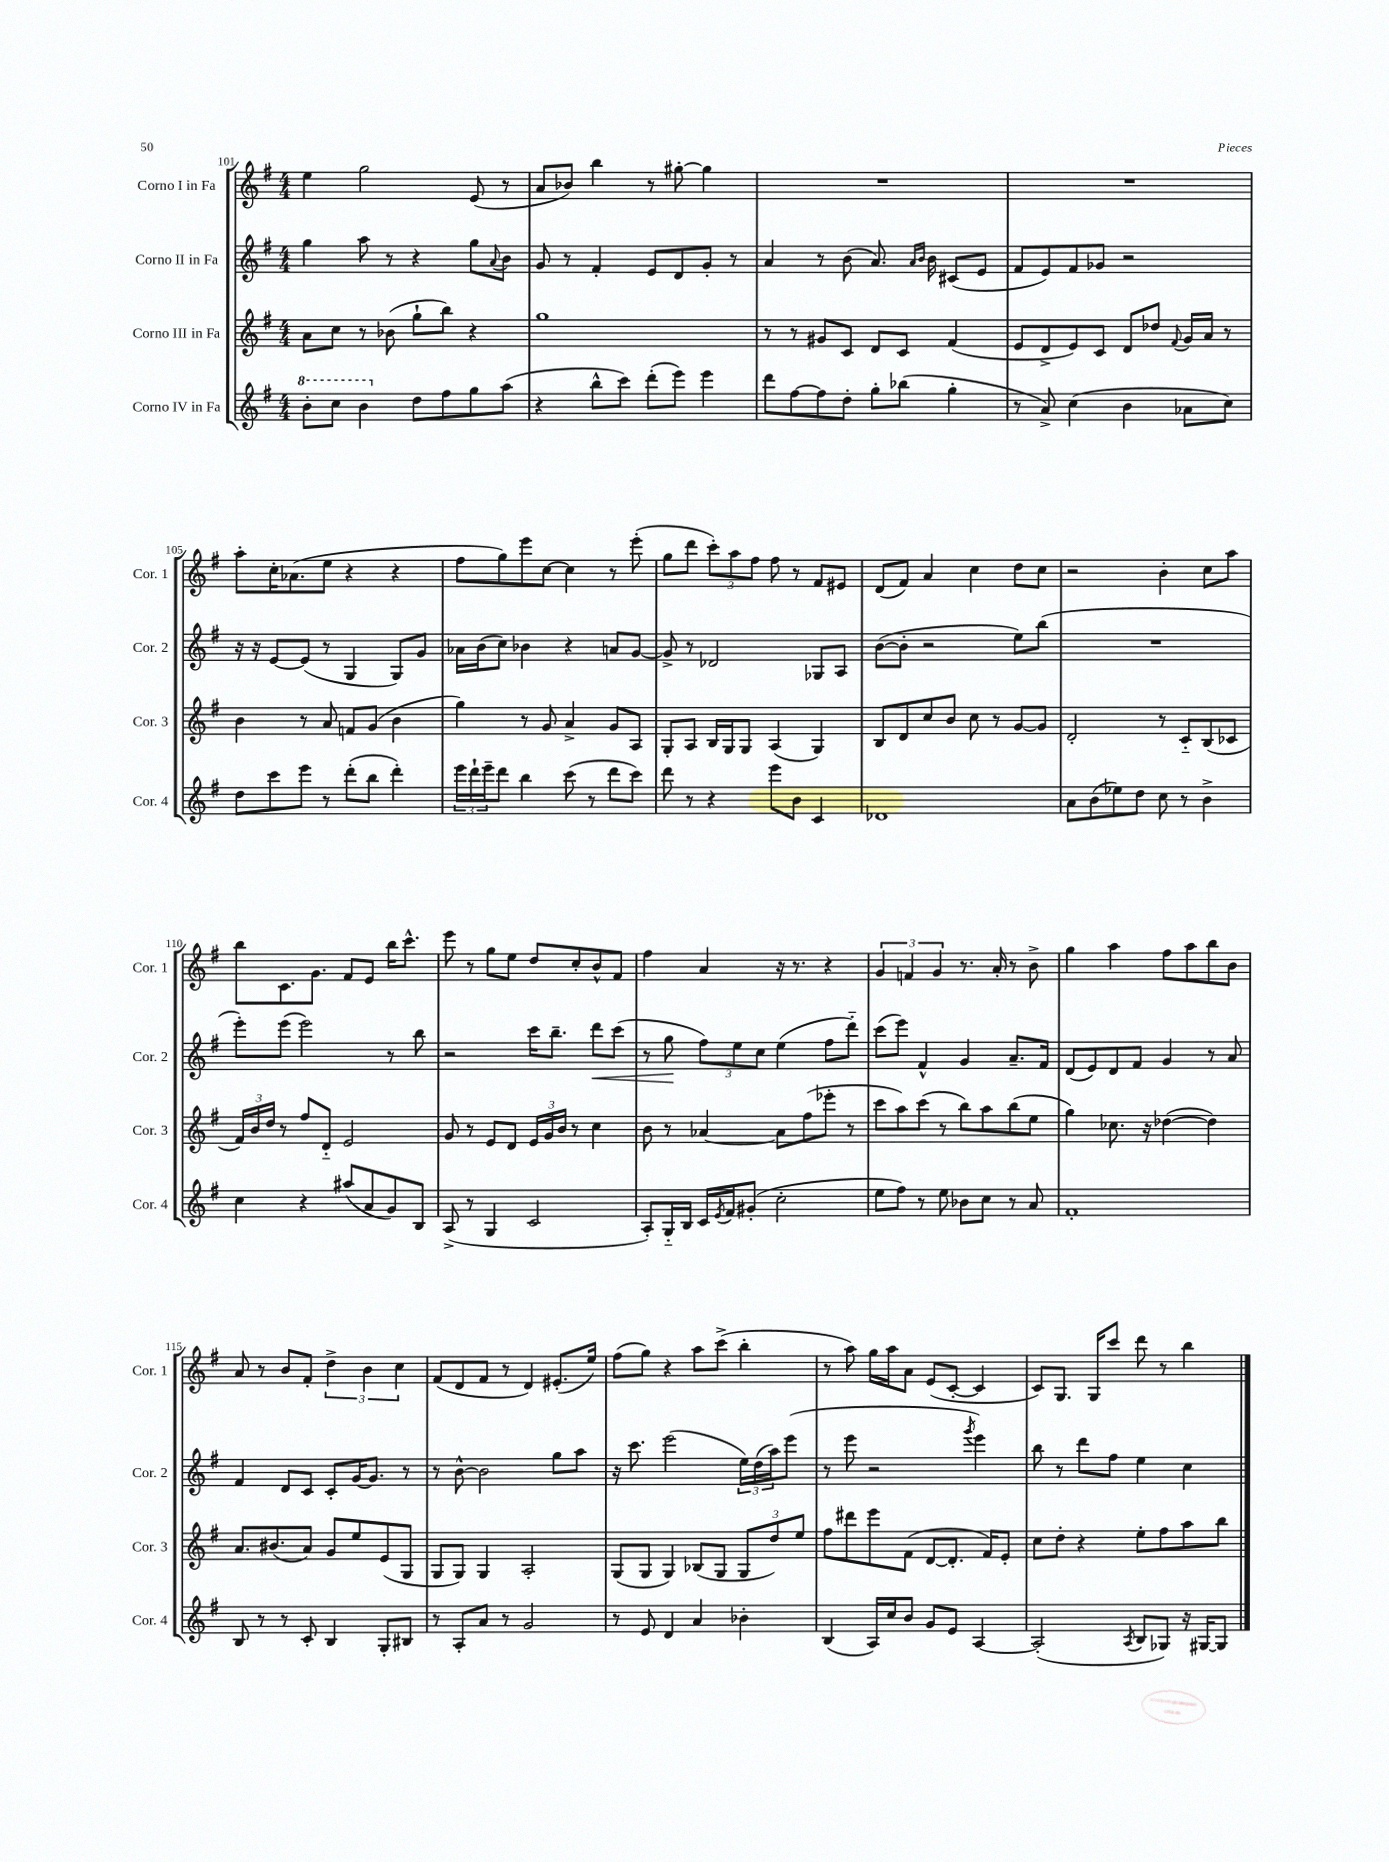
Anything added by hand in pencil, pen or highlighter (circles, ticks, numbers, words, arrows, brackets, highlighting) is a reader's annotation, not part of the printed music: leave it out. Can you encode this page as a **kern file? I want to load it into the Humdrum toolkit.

**kern	**kern	**kern	**dynam	**kern
*part4	*part3	*part2	*part2	*part1
*staff4	*staff3	*staff2	*staff2	*staff1
*I"Corno IV in Fa	*I"Corno III in Fa	*I"Corno II in Fa	*	*I"Corno I in Fa
*I'Cor. 4	*I'Cor. 3	*I'Cor. 2	*	*I'Cor. 1
*clefG2	*clefG2	*clefG2	*	*clefG2
*k[f#]	*k[f#]	*k[f#]	*	*k[f#]
*M4/4	*M4/4	*M4/4	*	*M4/4
*8va	*	*	*	*
=101	=101	=101	=101	=101
8bb'\L	8a\L	4gg\	.	4ee\
8ccc\J	8cc\J	.	.	.
4bb\	8r	8aa\	.	2gg\
.	(8b-X\	8r	.	.
*X8va	*	*	*	*
8dd\L	8gg`\L	4r	.	.
8ff#\	8bb\J)	.	.	.
8gg\	4r	8gg\L	.	(8e/
.	.	8qqa/	.	.
(8aa\J	.	8b\J	.	8r
=102	=102	=102	=102	=102
4r	1gg	8g/	.	8a/L
.	.	8r	.	8b-X/J)
8bb^^\L	.	4f#'/	.	4bb\
8ccc\J)	.	.	.	.
(8ddd'\L	.	8e/L	.	8r
8eee\J)	.	8d/	.	[8gg#X'\
4eee\	.	8g'/J	.	4gg#\]
.	.	8r	.	.
=103	=103	=103	=103	=103
8ddd\L	8r	4a/	.	1r
[8ff#\	8r	.	.	.
8ff#\]	8g#X/L	8r	.	.
8dd'\J	8c/J	(8b\	.	.
8gg'\L	8d/L	8.a/)	.	.
(8bb-X\J	8c/J	.	.	.
.	.	16qqa/LL	.	.
.	.	16qqb/JJ	.	.
.	.	16b\	.	.
4gg'\	(4f#/	(8c#X/L	.	.
.	.	8e/J	.	.
=104	=104	=104	=104	=104
8r	8e/L	8f#/L	.	1r
8a^/)	8d^/	8e/)	.	.
(4cc\	8e/)	8f#/	.	.
.	8c/J	8g-X/J	.	.
4b\	8d/L	2r	.	.
.	8dd-X/J	.	.	.
.	8qqf#/	.	.	.
8a-X\L	16g/LL	.	.	.
.	16a/JJ	.	.	.
8cc\J)	8r	.	.	.
!!LO:LB:g=z
=105	=105	=105	=105	=105
8dd\L	4b\	16r	.	8aa'\L
.	.	16r	.	.
8ccc\	.	[8e/L	.	16cc'\K
.	.	.	.	(8.a-X\
8eee\J	8r	(8e/J]	.	.
8r	8a/	8r	.	8ee\J
(8ddd'\L	8fn/L	4G/	.	4r
8bb\J	(8g/J	.	.	.
4ddd'\)	4b\	8G/L)	.	4r
.	.	8g/J	.	.
=106	=106	=106	=106	=106
24eee\LL	4gg\)	16a-X\LL	.	8ff#\L
24ddd`\	.	.	.	.
.	.	(16b\J	.	.
24eee~\J	.	.	.	.
8ddd\J	.	8cc\J)	.	8gg\)
4bb\	8r	4b-X\	.	8eee\
.	8g/	.	.	[8cc\J
(8ccc\	4a^/	4r	.	4cc\]
8r	.	.	.	.
8ddd\L	8g/L	8an/L	.	8r
8ccc\J)	8A/J	[8g/J	.	(8eee'\
=107	=107	=107	=107	=107
8ddd\	8G'/L	8g^/]	.	8gg\L
8r	8A/J	8r	.	8ddd\J
4r	16B/LL	2d-X/	.	12ccc'\L)
.	16G/J	.	.	.
.	.	.	.	12aa\
.	8G/J	.	.	.
.	.	.	.	12ff#\J
8eee\L	(4A/	.	.	8ff#\
8b\J	.	.	.	8r
4c/	4G/)	8G-X/L	.	8f#/L
.	.	8A/J	.	8e#X/J
=108	=108	=108	=108	=108
1d-X	8B/L	([8b\L	.	(8d/L
.	8d/	8b'\J]	.	8f#/J)
.	8cc/	2r	.	4a/
.	8b/J	.	.	.
.	8cc\	.	.	4cc\
.	8r	.	.	.
.	[8g/L	8ee\L)	.	8dd\L
.	8g/J]	(8bb\J	.	8cc\J
=109	=109	=109	=109	=109
8a\L	2d'/	1r	.	2r
(8b\	.	.	.	.
8ee-X\)	.	.	.	.
8dd\J	.	.	.	.
8cc\	8r	.	.	4b'\
8r	8c/L	.	.	.
4b^\	(8B/	.	.	8cc\L
.	8c-X/J	.	.	8aa\J
!!LO:LB:g=z
=110	=110	=110	=110	=110
4cc\	24f#/LL)	8eee'\L)	.	8bb\L
.	24b/	.	.	.
.	24dd/JJ	.	.	.
.	8r	(8eee\J	.	8.c\
4r	8ff#/L	2eee\)	.	.
.	.	.	.	8.g\J
.	8d/J	.	.	.
(8aa#X/L	2e/	.	.	8f#/L
8a/	.	.	.	8e/J
8g/)	.	8r	.	16bb\KL
.	.	.	.	8.ccc^^\J
8B/J	.	8bb\	.	.
=111	=111	=111	=111	=111
(8A^/	8g/	2r	.	8eee\
8r	8r	.	.	8r
4G/	8e/L	.	.	8gg\L
.	8d/J	.	.	8ee\J
2c/	24e/LL	16ccc\KL	.	8dd/L
.	24g/	.	.	.
.	.	8.bb~\J	.	.
.	24b/JJ	.	.	.
.	8r	.	.	8cc'/
!	!	!	!LO:HP:b	!
.	4cc\	8ddd\L	<	8b^^/
.	.	(8ccc\J	.	8f#/J
=112	=112	=112	=112	=112
8A'/L)	8b\	8r	.	4ff#\
16G/L	8r	8gg\	.	.
16B/JJ	.	.	.	.
16c/LL	[4a-X/	12ff#\L)	[	4a/
8qe/	.	.	.	.
16f#/J	.	.	.	.
.	.	12ee\	.	.
(8g#X'/J	.	.	.	.
.	.	12cc\J	.	.
2cc'\	8a-\L]	(4ee\	.	16r
.	.	.	.	8.r
.	(8ff#\	.	.	.
.	8eee-X'\J	8ff#\L	.	4r
.	8r	8ddd\J)	.	.
=113	=113	=113	=113	=113
8ee\L	8ccc\L	(8ccc\L	.	6g/
8ff#\J)	8aa\)	8eee\J)	.	.
.	.	.	.	6fn/
8r	(8ccc\J	4f#^^/	.	.
.	.	.	.	6g/
8ee\	8r	.	.	.
8b-X\L	8bb\L)	4g/	.	8.r
8cc\J	8aa\	.	.	.
.	.	.	.	16a'/
8r	(8bb\	8.a~/L	.	8r
8a/	8ee\J	.	.	8b^\
.	.	16f#/Jk	.	.
=114	=114	=114	=114	=114
1f#'	4gg\)	(8d/L	.	4gg\
.	.	8e/)	.	.
.	8.cc-X\	8d/	.	4aa\
.	.	8f#/J	.	.
.	16r	.	.	.
.	([4dd-X\	4g/	.	8ff#\L
.	.	.	.	8aa\
.	4dd-\])	8r	.	8bb\
.	.	8a/	.	8b\J
!!LO:LB:g=z
=115	=115	=115	=115	=115
8B/	8.a/L	4f#/	.	8a/
8r	.	.	.	8r
.	(8.b#X/	.	.	.
8r	.	8d/L	.	8b/L
8c'/	8a/J)	8c/J	.	8f#'/J
4B/	8g/L	8c'/L	.	6dd^\
.	8ee/	[16g/K	.	.
.	.	.	.	6b\
.	.	8.g/J]	.	.
8G'/L	(8e/	.	.	.
.	.	.	.	6cc\
8B#X/J	8G/J	8r	.	.
=116	=116	=116	=116	=116
8r	8G/L	8r	.	(8f#/L
8A'/L	8G/J)	[8b^^\	.	8d/
8a/J	4G/	2b\]	.	8f#/J
8r	.	.	.	8r
2g/	2A'/	.	.	4d/)
.	.	8gg\L	.	(8.e#X'/L
.	.	8aa\J	.	.
.	.	.	.	16ee/Jk)
=117	=117	=117	=117	=117
8r	(8G/L	16r	.	(8ff#\L
.	.	8.ccc\	.	.
8e/	8G/J	.	.	8gg\J)
4d/	4G/)	(2eee\	.	4r
4a/	(8B-X/L	.	.	8aa\L
.	8G/J	.	.	(8ccc^\J
4b-X'\	12G/L	24ee\LL)	.	4bb'\
.	.	(24dd\	.	.
.	12dd/)	24aa\J)	.	.
.	.	(8eee\J	.	.
.	12ee/J	.	.	.
=118	=118	=118	=118	=118
(4B/	8ff#\L	8r	.	8r
.	8ddd#X\	8eee\	.	8aa\)
16A/LL)	8eee\	2r	.	16gg\LL
16cc/J	.	.	.	16aa\J
8b/J	(8f#\J	.	.	8a\J
8g/L	[8d/L	.	.	(8e/L
8e/J	8.d'/J]	.	.	[8c'/J
.	.	8qggg/	.	.
[4A/	.	4eee\)	.	4c/]
.	16f#/KL)	.	.	.
.	8e'/J	.	.	.
=119	=119	=119	=119	=119
(2A'/]	8cc\L	8bb\	.	8c/L)
.	8dd'\J	8r	.	8.G/J
.	4r	8ddd\L	.	.
.	.	.	.	16G/KL
.	.	8ff#\J	.	8ccc/J
8qA/	.	.	.	.
8B/L	8ee'\L	4ee\	.	8ddd\
8G-X/J)	8ff#\	.	.	8r
16r	8aa\	4cc\	.	4bb\
[16G#X/KL	.	.	.	.
8G#/J]	8bb\J	.	.	.
==	==	==	==	==
*-	*-	*-	*-	*-
